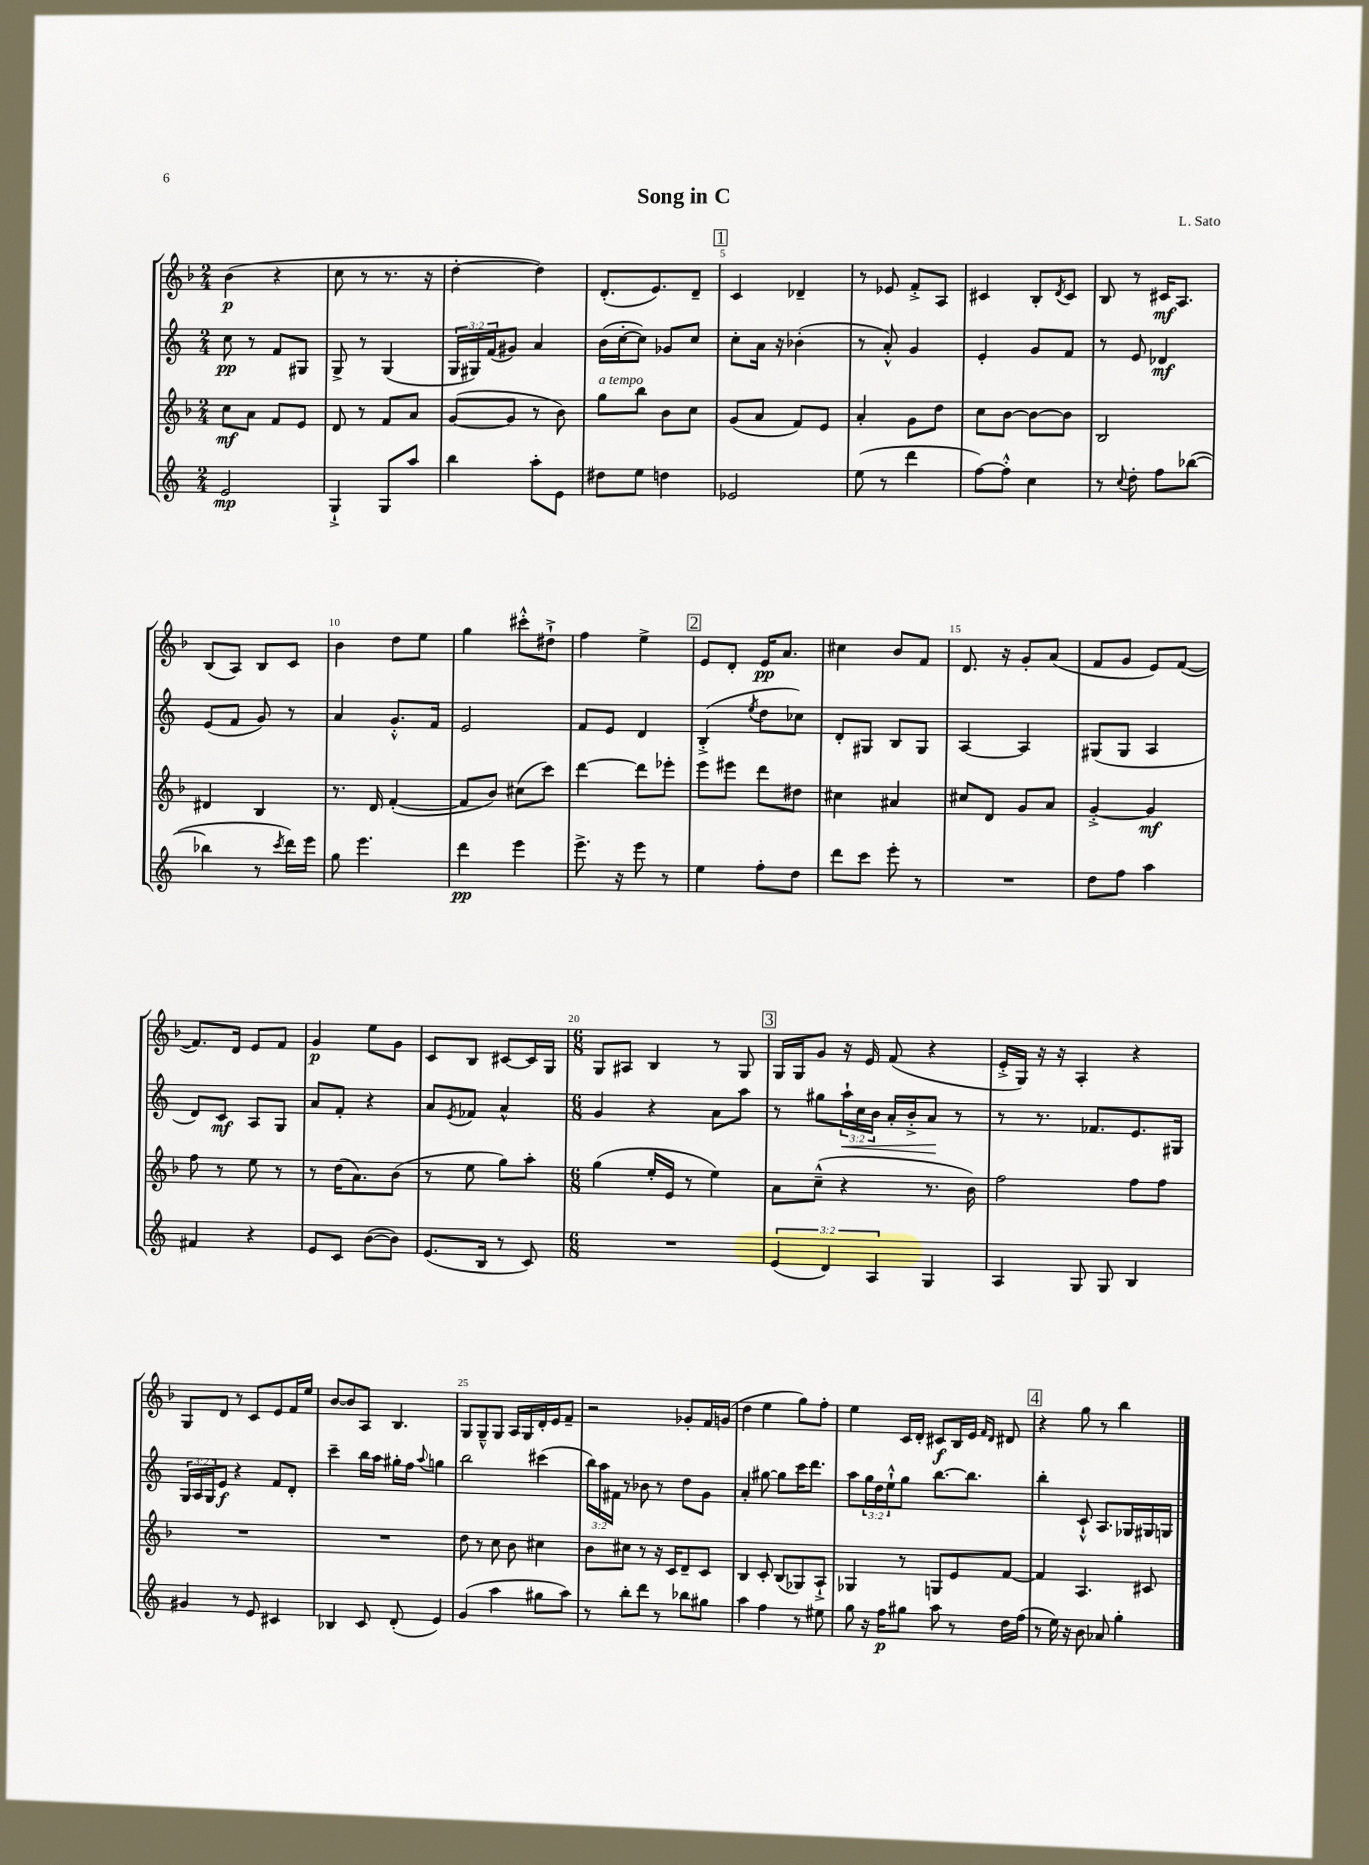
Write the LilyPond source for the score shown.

\header { title = "Song in C" composer = "L. Sato" }
<<
\new StaffGroup <<
\new Staff = "s0" {
    \clef treble \key f \major \numericTimeSignature \time 2/4
    bes'4\p( r4 |
    c''8 r8 r8. r16 |
    d''4~-. d''4) |
    d'8.-.( e'8.) d'8-- |
    \mark \markup { \box "1" } c'4 des'4-- |
    r8 ees'8 f'8-.-> a8 |
    cis'4 bes8-. \acciaccatura { d'8 } cis'8 |
    bes8 r8 cis'16\mf a8. |
    bes8( a8) bes8 c'8 |
    bes'4 d''8 e''8 |
    g''4 cis'''8-.-^ dis''8-!-> |
    f''4 e''4-> |
    \mark \markup { \box "2" } e'8 d'8-. e'16\pp a'8. |
    cis''4 bes'8 f'8 |
    d'8. r16 g'8-. a'8( |
    f'8 g'8 e'8) f'8~( |
    f'8.) d'16 e'8 f'8 |
    g'4\p e''8 g'8 |
    c'8 bes8 cis'8~ cis'16 g16 |
    \numericTimeSignature \time 6/8 g8 ais8 bes4 r8 g8 |
    \mark \markup { \box "3" } g16 g16 g'8 r16 e'16 f'8( r4 |
    e'16-.-> g16) r16 r16 a4-. r4 |
    g8 d'8 r8 c'8 e'8 f'16 e''16 |
    bes'8~ bes'8 a8 bes4. |
    g8 g8---^ g8 a16 g16 d'16-. e'16 f'8-- |
    r2 ges'8-. f'16 g'16( |
    d''4 e''4 g''8) f''8-. |
    e''4 c'16 d'16-. cis'8\f bes16 e'16 \grace { f'16 d'16 } dis'8 |
    \mark \markup { \box "4" } r4 g''8 r8 bes''4 \bar "|." |
}
\new Staff = "s1" {
    \clef treble \key c \major \numericTimeSignature \time 2/4 \override Staff.TupletNumber.text = #tuplet-number::calc-fraction-text
    c''8\pp r8 f'8 gis8 |
    g8-> r8 g4( |
    \tuplet 3/2 { g16 gis16) f'16( } gis'8) a'4 |
    b'16( c''16~-. c''8) ges'8 c''8 |
    \mark \markup { \box "1" } c''8-. a'16 r16 bes'4-.( |
    r8 a'8-.-^) g'4 |
    e'4-. g'8 f'8 |
    r8 e'8 des'4\mf |
    e'8( f'8 g'8) r8 |
    a'4 g'8.-.-^ f'16 |
    e'2 |
    f'8 e'8 d'4 |
    \mark \markup { \box "2" } b4-.->( \acciaccatura { e''8 } d''8 ces''8) |
    d'8-. gis8 b8 gis8 |
    a4~ a4 |
    gis8( gis8 a4 |
    d'8) c'8\mf a8 g8 |
    a'8 f'8-. r4 |
    a'8 \acciaccatura { e'8 } fes'8 a'4-^ |
    \numericTimeSignature \time 6/8 g'4 r4 a'8 a''8 |
    \mark \markup { \box "3" } r8 gis''8 \tuplet 3/2 { a''16-!\< c''16 b'16 } a'16-. b'16-.-> a'8\! r8 |
    r8 r8. fes'8. e'8. gis16 |
    \tuplet 3/2 { g16 a16 g16 } e'8\f r4 f'8 d'8-. |
    c'''4-- b''16 a''16 gis''16-. f''16 \appoggiatura { a''8 } g''4 |
    b''2 cis'''4( |
    \tuplet 3/2 { b''16) a''16 fis'16 } r8 bes'8 r8 d''8 g'8 |
    a'4-. gis''8~ gis''8 c'''16 d'''8. |
    a''8 \tuplet 3/2 { g''16 d''16 e''16-!-^ } g''8 b''8.~ b''8. |
    \mark \markup { \box "4" } b''4-. c'8-!-^ a8. ges16 gis16 g16 \bar "|." |
}
\new Staff = "s2" {
    \clef treble \key f \major \numericTimeSignature \time 2/4
    c''8\mf a'8 f'8 e'8 |
    d'8 r8 f'8 a'8 |
    g'8~( g'8 r8 bes'8) |
    g''8^\markup { \italic "a tempo" } bes''8 bes'8 c''8 |
    \mark \markup { \box "1" } g'8( a'8 f'8) e'8 |
    a'4-. g'8 d''8 |
    c''8 bes'8~ bes'8~ bes'8 |
    bes2 |
    dis'4 bes4 |
    r8. d'16 f'4~-.( |
    f'8 bes'8) cis''8( c'''8) |
    d'''4~ d'''8 ees'''8-. |
    \mark \markup { \box "2" } e'''8 eis'''8 d'''8 dis''8 |
    cis''4 ais'4 |
    cis''8 d'8 g'8 a'8 |
    g'4~-.-> g'4\mf |
    f''8 r8 e''8 r8 |
    r8 d''16( a'8.) bes'8( |
    r8 e''8 g''8) a''8-. |
    \numericTimeSignature \time 6/8 g''4( e''16-. e'16 r8 e''4) |
    \mark \markup { \box "3" } a'8 c''8---^( r4 r8. bes'16) |
    f''2 f''8 f''8 |
    R2. |
    R2. |
    d''8 r8 c''8 bes'8 cis''4 |
    bes'8 cis''8 r8 r16 c'16 d'8-- c'8 |
    bes4 c'8-. bes8( ges8) a8-!-> |
    ges4 r8 g8 e'8 f'8~ |
    \mark \markup { \box "4" } f'4 a4. cis'8 \bar "|." |
}
\new Staff = "s3" {
    \clef treble \key c \major \numericTimeSignature \time 2/4 \override Staff.TupletNumber.text = #tuplet-number::calc-fraction-text
    e'2\mp |
    g4-!-> g8 a''8 |
    b''4 a''8-. e'8 |
    dis''8 e''8 d''4 |
    \mark \markup { \box "1" } ees'2 |
    e''8( r8 d'''4 |
    f''8~) f''8-.-^ c''4 |
    r8 \appoggiatura { c''8 } d''8-. f''8 bes''8~( |
    bes''4 r8 \acciaccatura { c'''8 } d'''16) e'''16 |
    g''8 e'''4. |
    d'''4\pp e'''4 |
    e'''8.-> r16 e'''8 r8 |
    \mark \markup { \box "2" } e''4 f''8-. d''8 |
    d'''8 c'''8 e'''8-. r8 |
    R2 |
    d''8 f''8 a''4 |
    fis'4 r4 |
    e'8 c'8 b'8~( b'8) |
    e'8.( b16 r8 c'8) |
    \numericTimeSignature \time 6/8 R2. |
    \mark \markup { \box "3" } \tuplet 3/2 { e'4( d'4) a4 } g4 |
    a4 g8 g8 b4 |
    gis'4 r8 e'8 cis'4 |
    bes4 c'8 d'8-.( e'4) |
    g'4( a''4 gis''8 a''8) |
    r8 b''8-. d'''8 r8 bes''8 gis''8 |
    a''4 f''4 r8 eis''8 |
    g''8 r16 f''16\p gis''8 a''8 r8 d''16 f''16( |
    \mark \markup { \box "4" } r8 e''16) r16 b'8 aes'8 g''4-. \bar "|." |
}
>>
>>
\layout { \context { \Score \override BarNumber.break-visibility = ##(#f #t #t) barNumberVisibility = #(every-nth-bar-number-visible 5) } }
